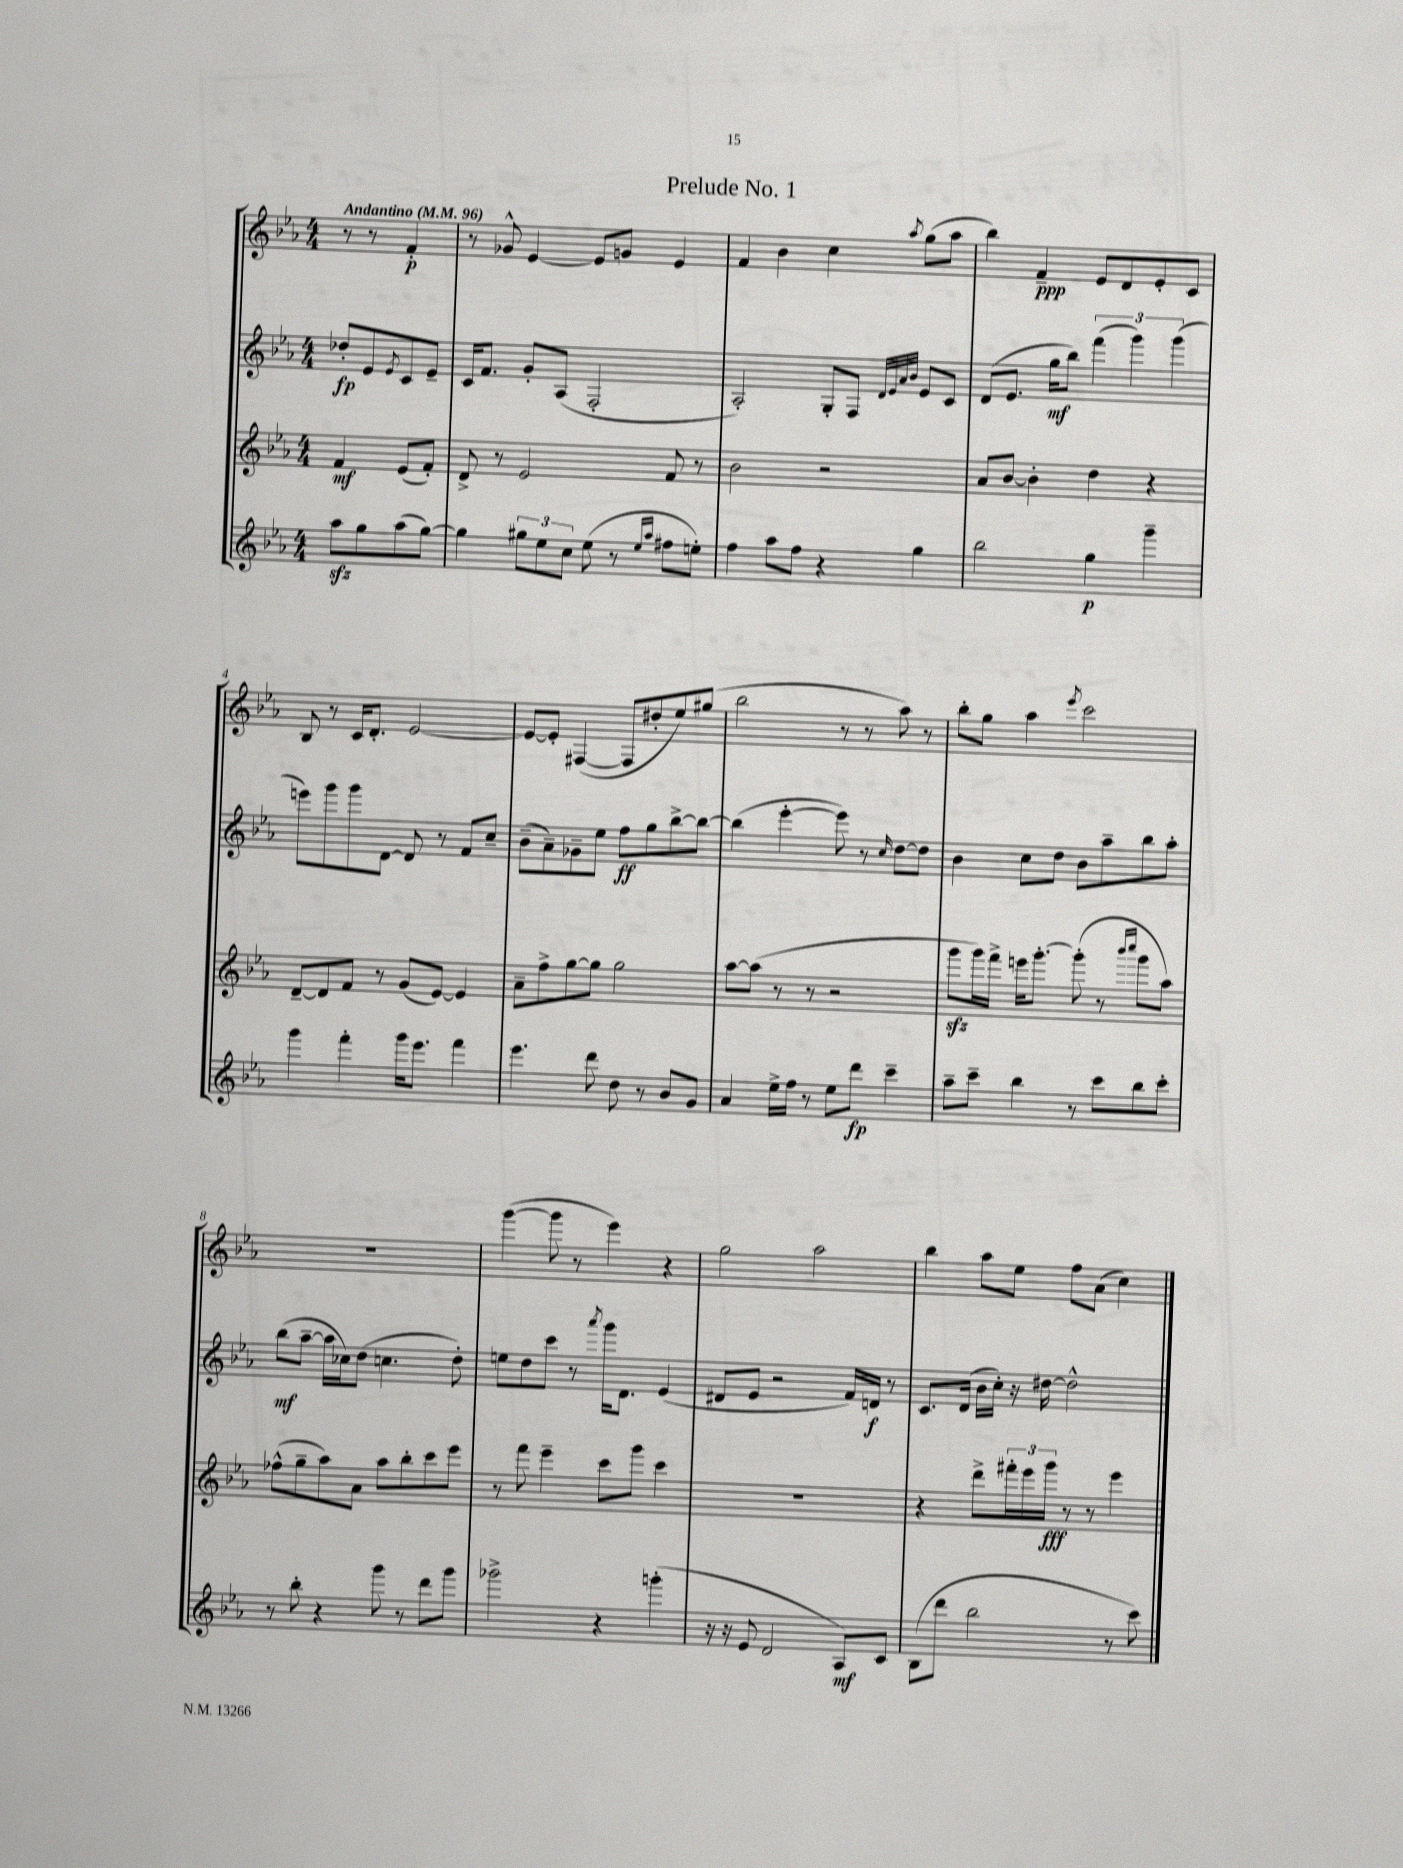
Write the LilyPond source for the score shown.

\header { title = "Prelude No. 1" }
<<
\new StaffGroup <<
\new Staff = "s0" {
    \clef treble \key ees \major \numericTimeSignature \time 4/4 \partial 2 \tempo "Andantino" 4 = 96
    r8 r8 f'4-.\p |
    r8 ges'8-^ ees'4~ ees'8 g'8 ees'4 |
    f'4 bes'4 c''4 \acciaccatura { aes''8 } g''8( aes''8 |
    bes''4) f'4--\ppp ees'8 d'8 ees'8-. c'8 |
    bes8 r8 c'16 d'8.-. ees'2~ |
    ees'8~ ees'8-. fis4~( fis8 dis''8-. ees''8) gis''8( |
    bes''2 r8 r8 aes''8) r8 |
    bes''8-. g''8 aes''4 \acciaccatura { ees'''8 } c'''2 |
    R1 |
    g'''4~( g'''8 r8 ees'''4) r4 |
    g''2 aes''2 |
    bes''4 aes''8 ees''8 f''8 aes'8( c''4) \bar "|." |
}
\new Staff = "s1" {
    \clef treble \key ees \major \numericTimeSignature \time 4/4 \partial 2
    des''8-.\fp ees'8 \acciaccatura { ees'8 } c'8 ees'8-- |
    c'16 f'8. g'8-. aes8( f2-. |
    aes2-.) g8-. f8 \grace { d'32 ees'32 aes'32 bes'32 } ees'8 c'8 |
    d'8( ees'8. g''16\mf bes''8) \tuplet 3/2 { f'''4( g'''4) g'''4( } |
    e'''8) g'''8 g'''8 d'8~ d'8 r8 f'8 c''8-- |
    bes'8--( aes'8--) ges'8-- ees''8 f''8\ff g''8 bes''8~-> bes''8~ |
    bes''4( ees'''4~-. ees'''8) r8 \grace { c''16 } d''8~ d''8 |
    bes'4 c''8 d''8 bes'8 aes''8-- bes''8 aes''8-. |
    bes''8\mf( aes''8~-- aes''16 ces''16) d''8( c''4. d''8-.) |
    e''8 d''8 c'''8 r8 \acciaccatura { aes'''8 } g'''16 d'8. ees'4( |
    dis'8 ees'8 r2 f'16) d'16\f r8 |
    c'8. d'16( bes'16 c''16-.) r16 dis''16~ dis''2-^ \bar "|." |
}
\new Staff = "s2" {
    \clef treble \key ees \major \numericTimeSignature \time 4/4 \partial 2
    f'4\mf ees'8( f'8-.) |
    d'8-> r8 ees'2 f'8 r8 |
    bes'2 r2 |
    aes'8 bes'8~ bes'4-. d''4 r4 |
    d'8~-- d'8 f'8 r8 g'8( ees'8~) ees'4 |
    aes'8-- f''8-> g''8~ g''8 g''2 |
    aes''8~ aes''8( r8 r8 r2 |
    g'''8\sfz g'''16) f'''16-> e'''16 g'''8.~-. g'''8-.( r8 \grace { bes'''16 c''''16 } g'''8 aes''8) |
    fes''8-^( g''8-- aes''8) aes'8 aes''8 bes''8-. c'''8 ees'''8 |
    r8 f'''8 ees'''4-- c'''8 g'''8 c'''4 |
    R1 |
    r4 d'''8-> \tuplet 3/2 { fis'''16-. ees'''16 g'''16\fff } r8 r8 ees'''4 \bar "|." |
}
\new Staff = "s3" {
    \clef treble \key ees \major \numericTimeSignature \time 4/4 \partial 2
    aes''8\sfz g''8 aes''8( g''8~) |
    g''4 \tuplet 3/2 { gis''8 ees''8 c''8 } ees''8( r8 \grace { ees''16 aes''16 } fis''8 e''8-.) |
    f''4 aes''8 f''8 r4 g''4 |
    bes''2 g''4\p g'''4-- |
    g'''4 f'''4-. g'''16 ees'''8. f'''4 |
    ees'''4. d'''8 d''8 r8 bes'8 g'8 |
    aes'4 ees''16-> f''16 r8 ees''8 d'''8\fp c'''4-- |
    aes''8-- c'''8-- bes''4 r8 c'''8 bes''8 c'''8-. |
    r8 bes''8-. r4 g'''8 r8 d'''8 g'''8 |
    ges'''2-> r4 g'''4-.( |
    r16 r16 ees'8 d'2 aes8\mf) c'8 |
    bes8( d'''8 bes''2 r8 c'''8) \bar "|." |
}
>>
>>
